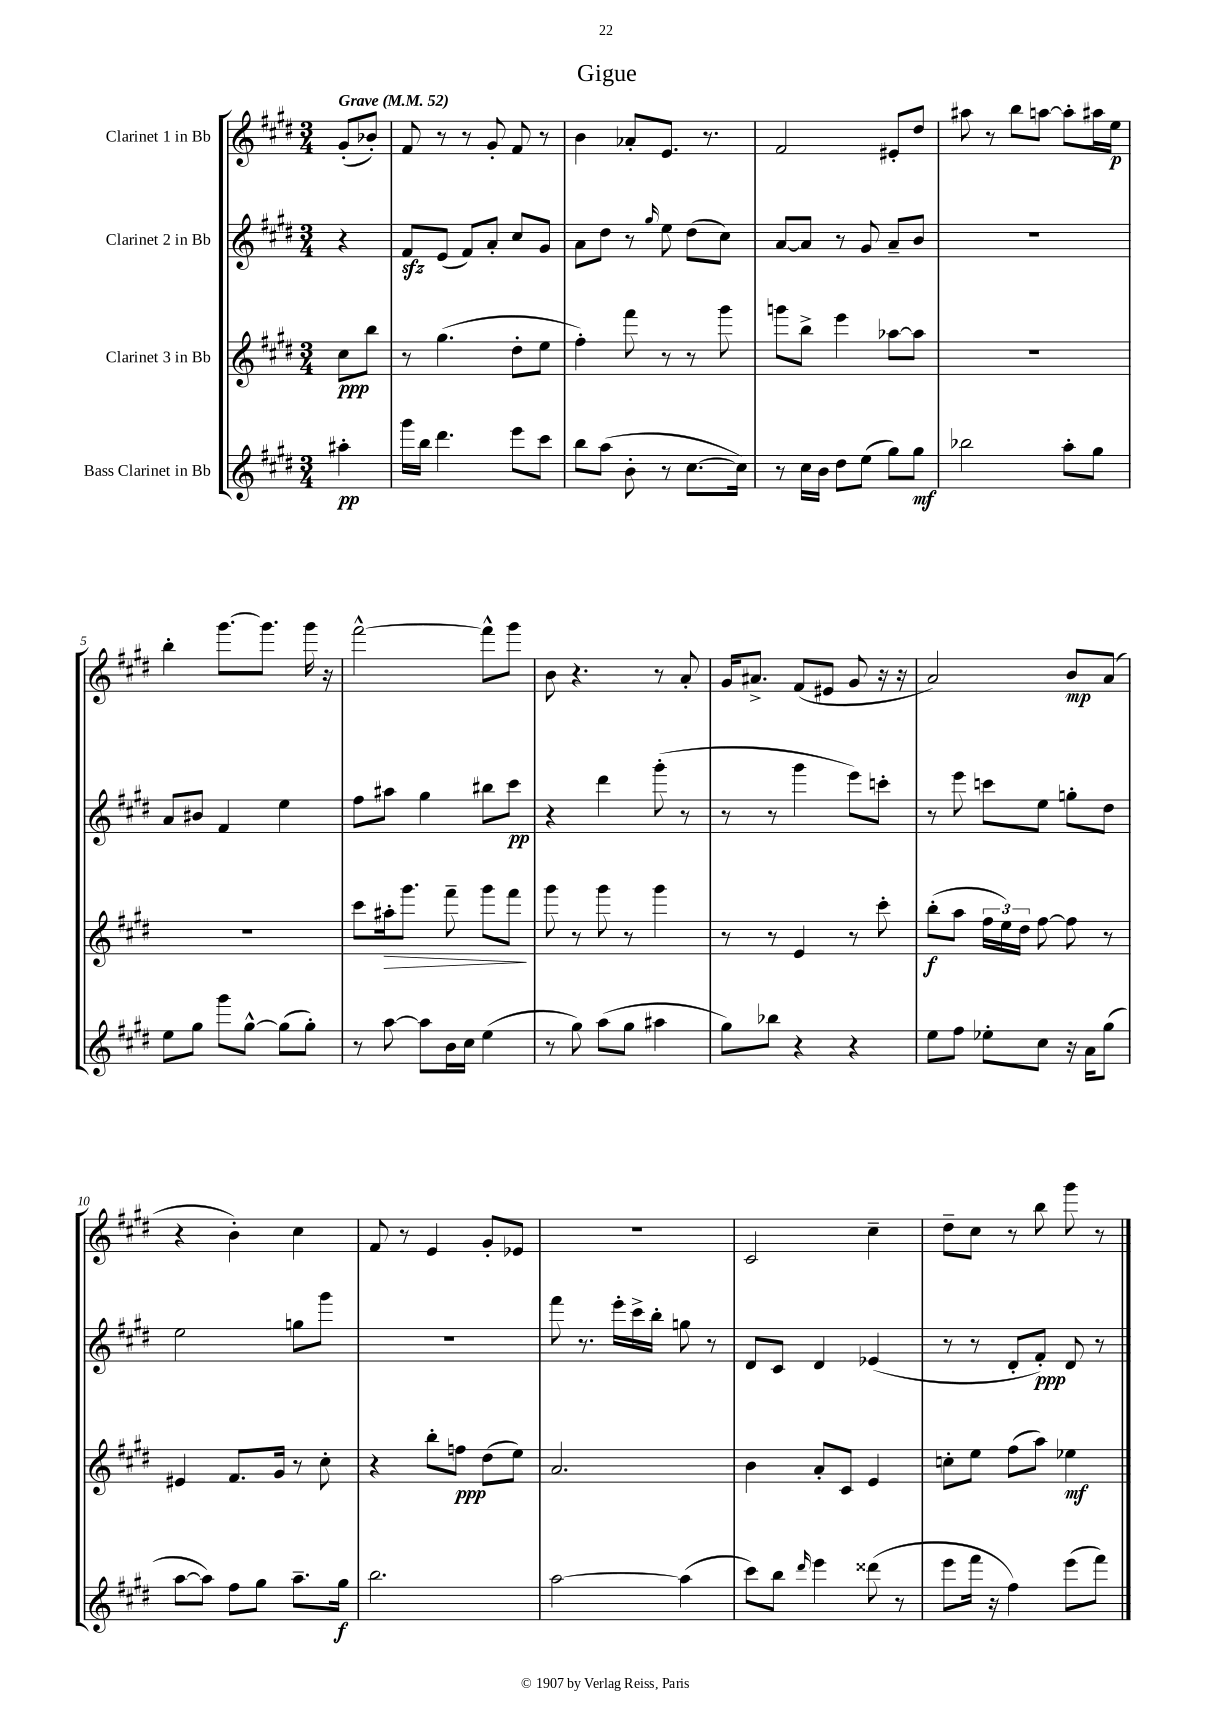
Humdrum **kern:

**kern	**dynam	**kern	**dynam	**kern	**dynam	**kern	**dynam
*part4	*part4	*part3	*part3	*part2	*part2	*part1	*part1
*staff4	*staff4	*staff3	*staff3	*staff2	*staff2	*staff1	*staff1
*I"Bass Clarinet in Bb	*	*I"Clarinet 3 in Bb	*	*I"Clarinet 2 in Bb	*	*I"Clarinet 1 in Bb	*
*clefG2	*	*clefG2	*	*clefG2	*	*clefG2	*
*k[f#c#g#d#]	*	*k[f#c#g#d#]	*	*k[f#c#g#d#]	*	*k[f#c#g#d#]	*
*M3/4	*	*M3/4	*	*M3/4	*	*M3/4	*
*MM52	*	*MM52	*	*MM52	*	*MM52	*
=	=	=	=	=	=	=	=
!	!	!	!	!	!	!LO:TX:a:B:t=Grave	!
4aa#X'\	pp	8cc#\L	ppp	4r	.	(8g#'/L	.
.	.	8bb\J	.	.	.	8b-X'/J)	.
=1	=1	=1	=1	=1	=1	=1	=1
16ggg#\LL	.	8r	.	8f#zz/L	.	8f#/	.
16bb\JJ	.	.	.	.	.	.	.
4.ddd#\	.	(4.gg#\	.	(8e/J	.	8r	.
.	.	.	.	8f#/L)	.	8r	.
.	.	.	.	8a'/J	.	8g#'/	.
8eee\L	.	8dd#'\L	.	8cc#/L	.	8f#/	.
8ccc#\J	.	8ee\J	.	8g#/J	.	8r	.
=2	=2	=2	=2	=2	=2	=2	=2
8bb\L	.	4ff#'\)	.	8a\L	.	4b\	.
(8aa\J	.	.	.	8dd#\J	.	.	.
8b'\	.	8fff#\	.	8r	.	8a-X'/L	.
.	.	.	.	16qqgg#/	.	.	.
8r	.	8r	.	8ee\	.	8.e/J	.
[8.cc#\L	.	8r	.	(8dd#\L	.	.	.
.	.	.	.	.	.	8.r	.
.	.	8ggg#\	.	8cc#\J)	.	.	.
16cc#\Jk])	.	.	.	.	.	.	.
=3	=3	=3	=3	=3	=3	=3	=3
8r	.	8gggn\L	.	[8a/L	.	2f#/	.
16cc#\LL	.	8bb^\J	.	8a/J]	.	.	.
16b\JJ	.	.	.	.	.	.	.
8dd#\L	.	4eee\	.	8r	.	.	.
(8ee\J	.	.	.	8g#/	.	.	.
8gg#\L)	.	[8aa-X\L	.	8a~/L	.	8e#X'/L	.
8gg#\J	mf	8aa-\J]	.	8b/J	.	8dd#/J	.
=4	=4	=4	=4	=4	=4	=4	=4
2bb-X\	.	2.r	.	2.r	.	8aa#X\	.
.	.	.	.	.	.	8r	.
.	.	.	.	.	.	8bb\L	.
.	.	.	.	.	.	[8aan\J	.
8aa'\L	.	.	.	.	.	8aa'\L]	.
8gg#\J	.	.	.	.	.	16aa#X\L	.
.	.	.	.	.	.	16ee\JJ	p
!!LO:LB:g=z
=5	=5	=5	=5	=5	=5	=5	=5
8ee\L	.	2.r	.	8a/L	.	4bb'\	.
8gg#\J	.	.	.	8b#X/J	.	.	.
8ggg#\L	.	.	.	4f#/	.	[8.ggg#\L	.
[8gg#^^\J	.	.	.	.	.	.	.
.	.	.	.	.	.	8.ggg#\J]	.
(8gg#\L]	.	.	.	4ee\	.	.	.
8gg#'\J)	.	.	.	.	.	16ggg#\	.
.	.	.	.	.	.	16r	.
=6	=6	=6	=6	=6	=6	=6	=6
8r	.	8ccc#\L	.	8ff#\L	.	[2fff#^^\	.
!	!	!	!LO:HP:b	!	!	!	!
[8aa\	.	16aa#X'\k	>	8aa#X\J	.	.	.
.	.	8.ggg#\J	.	.	.	.	.
8aa\L]	.	.	.	4gg#\	.	.	.
16b\L	.	8fff#~\	.	.	.	.	.
16cc#\JJ	.	.	.	.	.	.	.
(4ee\	.	8ggg#\L	.	8bb#X\L	.	8fff#^^\L]	.
.	.	8fff#\J	.	8ccc#\J	pp	8ggg#\J	.
.	.	.	]	.	.	.	.
=7	=7	=7	=7	=7	=7	=7	=7
8r	.	8ggg#\	.	4r	.	8b\	.
8gg#\)	.	8r	.	.	.	4.r	.
(8aa\L	.	8ggg#\	.	4ddd#\	.	.	.
8gg#\J	.	8r	.	.	.	.	.
4aa#X\	.	4ggg#\	.	(8ggg#'\	.	8r	.
.	.	.	.	8r	.	8a'/	.
=8	=8	=8	=8	=8	=8	=8	=8
8gg#\L)	.	8r	.	8r	.	16g#/KL	.
.	.	.	.	.	.	8.a#X^/J	.
8bb-X\J	.	8r	.	8r	.	.	.
4r	.	4e/	.	4ggg#\	.	(8f#/L	.
.	.	.	.	.	.	8e#X/J	.
4r	.	8r	.	8eee\L)	.	8g#/	.
.	.	8ccc#'\	.	8cccn'\J	.	16r	.
.	.	.	.	.	.	16r	.
=9	=9	=9	=9	=9	=9	=9	=9
8ee\L	.	(8bb'\L	f	8r	.	2a/)	.
8ff#\J	.	8aa\J	.	8eee\	.	.	.
8ee-X'\L	.	24ff#\LL	.	8cccn\L	.	.	.
.	.	24ee\)	.	.	.	.	.
.	.	24dd#\JJ	.	.	.	.	.
8cc#\J	.	[8ff#\	.	8ee\J	.	.	.
16r	.	8ff#\]	.	8ggn'\L	.	8b/L	mp
16a\KL	.	.	.	.	.	.	.
(8gg#\J	.	8r	.	8dd#\J	.	(8a/J	.
!!LO:LB:g=z
=10	=10	=10	=10	=10	=10	=10	=10
[8aa\L	.	4e#X/	.	2ee\	.	4r	.
8aa\J])	.	.	.	.	.	.	.
8ff#\L	.	8.f#/L	.	.	.	4b'\)	.
8gg#\J	.	.	.	.	.	.	.
.	.	16g#/Jk	.	.	.	.	.
8.aa~\L	.	8r	.	8ggn\L	.	4cc#\	.
.	.	8cc#'\	.	8ggg#\J	.	.	.
16gg#\Jk	f	.	.	.	.	.	.
=11	=11	=11	=11	=11	=11	=11	=11
2.bb\	.	4r	.	2.r	.	8f#/	.
.	.	.	.	.	.	8r	.
.	.	8bb'\L	.	.	.	4e/	.
.	.	8ffn\J	ppp	.	.	.	.
.	.	(8dd#\L	.	.	.	8g#'/L	.
.	.	8ee\J)	.	.	.	8e-X/J	.
=12	=12	=12	=12	=12	=12	=12	=12
[2aa\	.	2.a/	.	8fff#\	.	2.r	.
.	.	.	.	8.r	.	.	.
.	.	.	.	16eee'\LL	.	.	.
.	.	.	.	16ccc#^\	.	.	.
.	.	.	.	16bb'\JJ	.	.	.
(4aa\]	.	.	.	8ggn\	.	.	.
.	.	.	.	8r	.	.	.
=13	=13	=13	=13	=13	=13	=13	=13
8ccc#\L)	.	4b\	.	8d#/L	.	2c#/	.
8bb\J	.	.	.	8c#/J	.	.	.
16qqddd#/	.	.	.	.	.	.	.
4eee\	.	8a'/L	.	4d#/	.	.	.
.	.	8c#/J	.	.	.	.	.
(8ddd##X\	.	4e/	.	(4e-X/	.	4cc#~\	.
8r	.	.	.	.	.	.	.
=14	=14	=14	=14	=14	=14	=14	=14
8eee\L	.	8ccn'\L	.	8r	.	8dd#~\L	.
16fff#\Jk	.	8ee\J	.	8r	.	8cc#\J	.
16r	.	.	.	.	.	.	.
4ff#\)	.	(8ff#\L	.	8d#'/L	.	8r	.
.	.	8aa\J)	.	8f#'/J)	ppp	8bb\	.
(8eee\L	.	4ee-X\	mf	8d#/	.	8ggg#\	.
8fff#\J)	.	.	.	8r	.	8r	.
==	==	==	==	==	==	==	==
*-	*-	*-	*-	*-	*-	*-	*-
